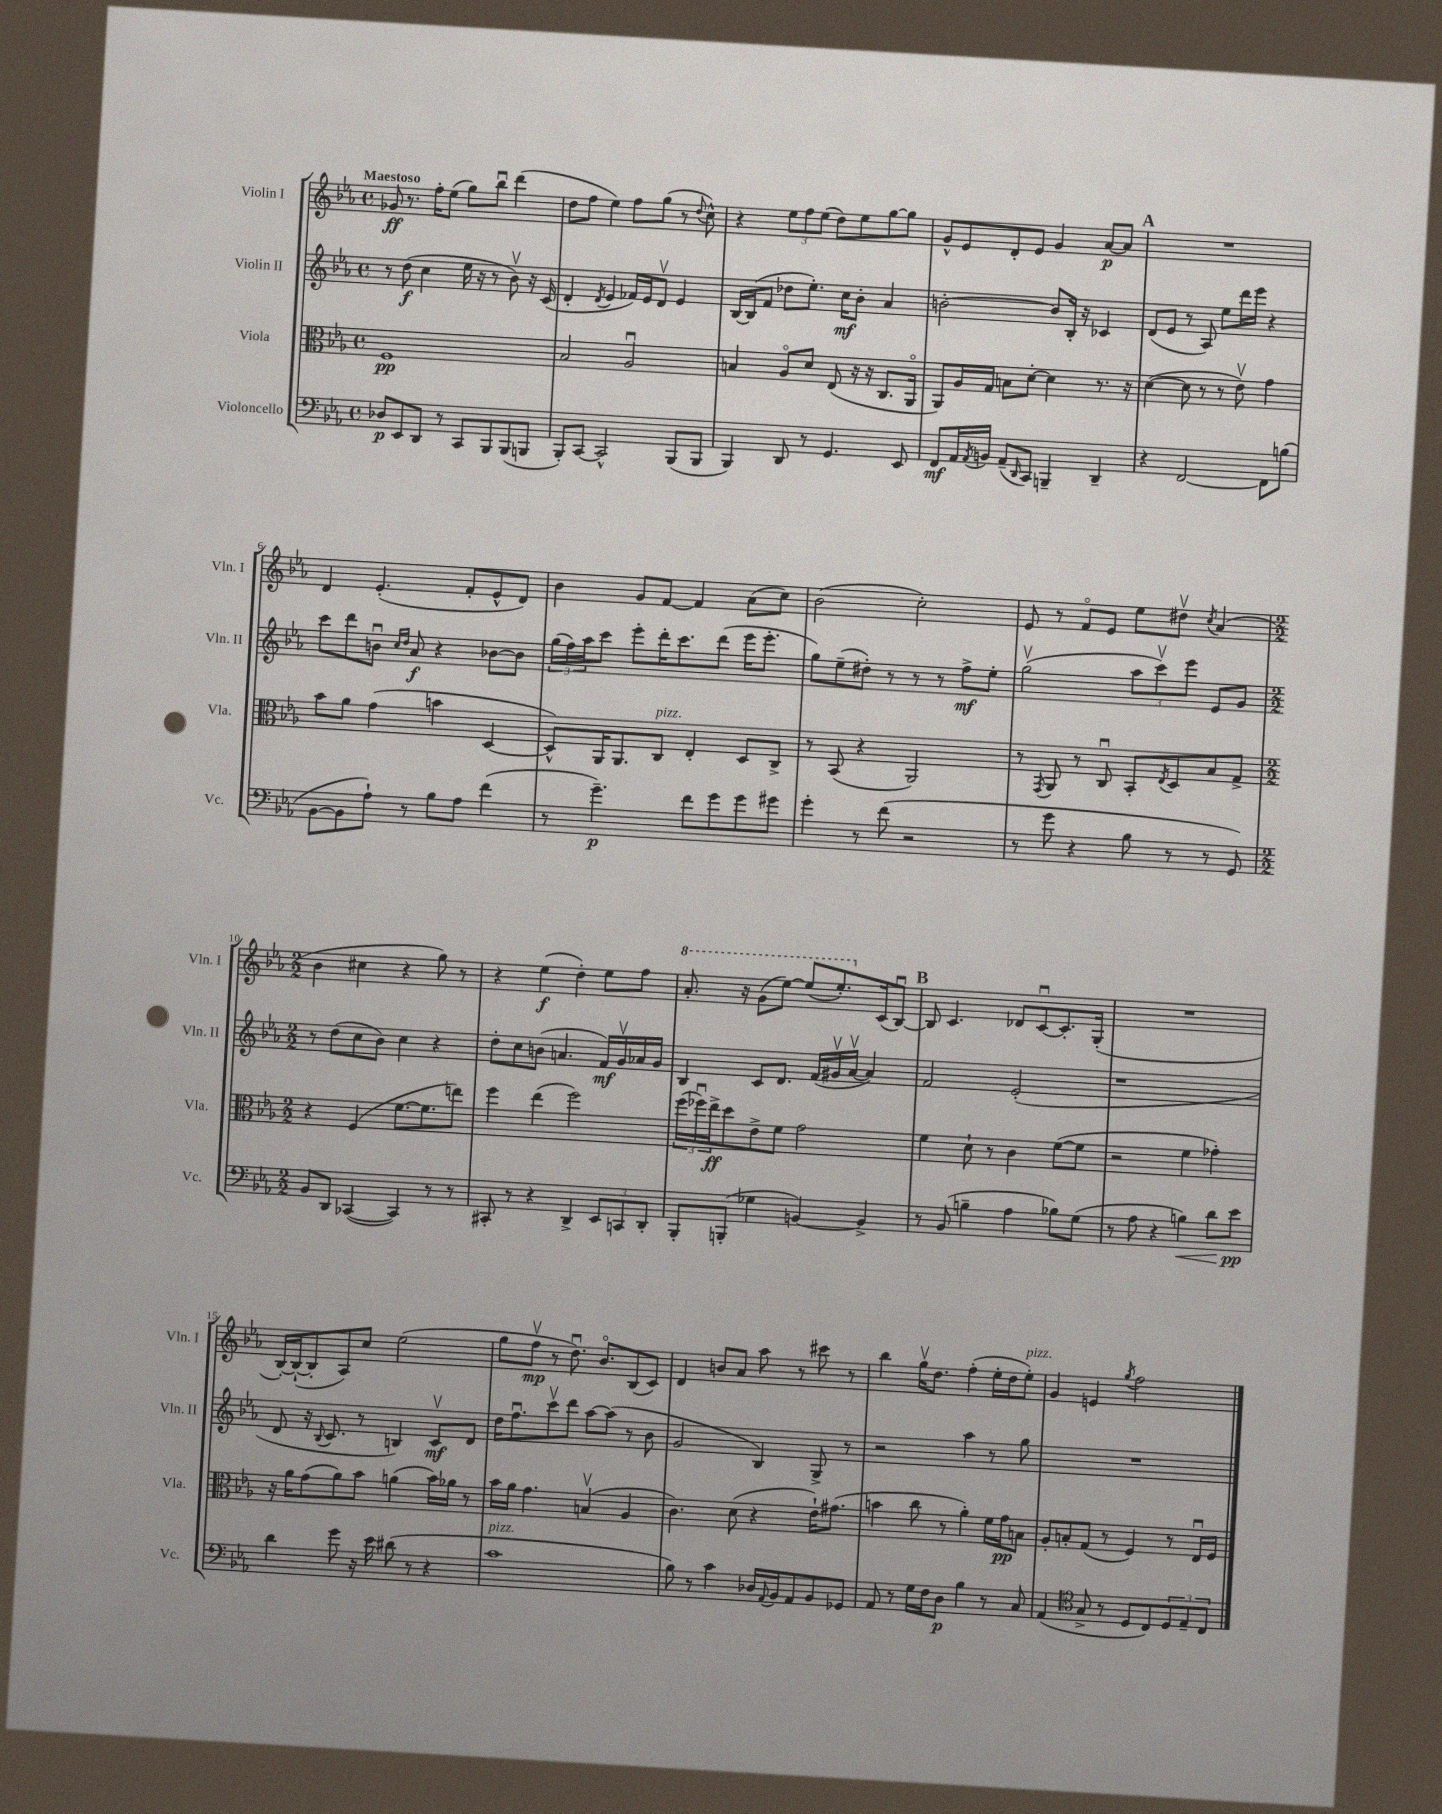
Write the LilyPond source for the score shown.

<<
\new StaffGroup <<
\new Staff = "s0" \with { instrumentName = "Violin I" shortInstrumentName = "Vln. I" } {
    \clef treble \key ees \major \defaultTimeSignature \time 4/4 \tempo "Maestoso"
    ges'8\ff r8. f''16-. ees''8( g''8) bes''8\downbow d'''4( |
    d''8 f''8 ees''4) f''8 g''8( r8 \appoggiatura { d''8 } c''8-^) |
    r4 \tuplet 3/2 { ees''8 f''8 ees''8( } d''8) ees''8 g''8~ g''8 |
    g'8-^ ees'8 d'8-. ees'8 g'4 aes'8~\p aes'8 |
    \mark \markup { \bold "A" } R1 |
    d'4 ees'4.-.( f'8-. ees'8-^ d'8) |
    bes'4 g'8 f'8~ f'4 aes'8( c''8) |
    bes'2( c''2-.) |
    ees'8 r8 f'8\flageolet ees'8 ees''8 dis''8\upbow \acciaccatura { c''8 } aes'4( |
    \numericTimeSignature \time 2/2 bes'4 cis''4 r4 g''8) r8 |
    r4 ees''4\f( d''4-.) ees''8 f''8 |
    \ottava #1 aes''8.-. r16 g''8( ees'''8~) ees'''8( ees'''8.-.) \ottava #0 c'16( bes8~\downbow) |
    \mark \markup { \bold "B" } bes8 c'4. des'8 c'8~\downbow c'8.-. g16-.( |
    R1 |
    bes16~-.) bes16~-!( bes8-. aes8) c''8 ees''2( |
    g''8 f''8\upbow\mp r8 d''8.\downbow) bes'8.\flageolet bes8( c'8) |
    d'4 b'8 aes'8 aes''8 r8 cis'''8 r8 |
    bes''4 g''16\upbow d''8. f''4-.( ees''16-. d''16 ees''8-.^\markup { \italic "pizz." }) |
    g'4 e'4 \acciaccatura { g''8 } f''2 \bar "|." |
}
\new Staff = "s1" \with { instrumentName = "Violin II" shortInstrumentName = "Vln. II" } {
    \clef treble \key ees \major \defaultTimeSignature \time 4/4
    r8 d''8\f( c''4 ees''16 r16 r8 bes'8\upbow) r16 c'16( |
    d'4-. \acciaccatura { d'8 } ees'4 fes'16) ees'16 d'8\upbow ees'4 |
    bes16~ bes16( f'8 des''8 ees''8.-.) c''16\mf bes'8-. aes'4 |
    b'2~-. b'8 bes16-. r16 ces'4 |
    \mark \markup { \bold "A" } d'8( ees'8 r8 aes8) ees''8 d'''16 ees'''16 r4 |
    c'''8 d'''8 b'8\downbow \grace { c''16 d''16 } aes'8\f r4 bes'8~ bes'8 |
    \tuplet 3/2 { g''16( f''16) aes''16 } c'''8 ees'''8-. d'''16-. c'''8. d'''8( ees'''16 ees'''8.-. |
    g''8) ees''8--( dis''8-.) r8 r8 r8 f''8->\mf ees''8-. |
    g''2\upbow( \tuplet 3/2 { aes''8 c'''8\upbow) ees'''8 } ees'8 g'8 |
    \numericTimeSignature \time 2/2 r8 d''8( c''8 bes'8) c''4 r4 |
    d''8-. c''8 b'8( a'4. f'16\mf) g'16\upbow aes'16 g'16 |
    bes4 c'8 d'8. f'16( gis'16\upbow aes'16~\upbow aes'4) |
    \mark \markup { \bold "B" } f'2 ees'2-.( |
    r1 |
    d'8 r16 \appoggiatura { bes8 } c'8. r8 b4) c'8\upbow\mf d'8 |
    d''16 f''8.\downbow c'''8\upbow d'''8 aes''8~ aes''8( r8 bes'8 |
    g'2 bes4) g8-> r8 |
    r2 aes''4 r8 g''8 |
    R1 \bar "|." |
}
\new Staff = "s2" \with { instrumentName = "Viola" shortInstrumentName = "Vla." } {
    \clef alto \key ees \major \defaultTimeSignature \time 4/4
    f1\pp |
    bes2 aes2\downbow |
    b4 aes8\flageolet d'8 ees8( r16 r16 c8. aes,16\flageolet |
    aes,8) aes16 g16 b8 d'8~-. d'4 r8. r16 |
    \mark \markup { \bold "A" } d'4~( d'8 r8 r8 ees'8\upbow) g'4 |
    bes'8 aes'8 g'4( b'4 d4~ |
    d8-^) aes,16 aes,8. c8^\markup { \italic "pizz." } ees4-. d8 c8-> |
    r8 bes,8( r4 aes,2) |
    r8 \acciaccatura { g,8 } aes,8 r8 c8\downbow bes,8-. \acciaccatura { ees8 } d8 bes8 g8-> |
    \numericTimeSignature \time 2/2 r4 f4( f'8.~ f'8. e''8) |
    f''4 ees''4( f''2) |
    \tuplet 3/2 { f''16( fes''16\downbow) ees''16->\ff } d''8 ees'8-> f'8 g'2 |
    \mark \markup { \bold "B" } f'4 d'8-! r8 c'4 f'8~( f'8 |
    r2 f'4 ges'4-.) |
    r16 aes'16 g'8( aes'8) bes'8 a'4( bes'16) aes'16 r8 |
    bes'16 aes'16 g'4. b4\upbow( aes4 |
    c'4.) d'8( r4 ees'16-!) gis'8.( |
    b'4 c''8 r8 aes'4-.) f'16 g'16\pp b8 |
    aes8-. b8-. g8( r8 f4) r8 ees16\downbow f16 \bar "|." |
}
\new Staff = "s3" \with { instrumentName = "Violoncello" shortInstrumentName = "Vc." } {
    \clef bass \key ees \major \defaultTimeSignature \time 4/4
    des8\p ees,8 d,8 r8 c,8 bes,,8 bes,,8( b,,8 |
    bes,,8-.) c,8~ c,2-^ bes,,8( bes,,8 |
    bes,,4) d,8 r8 g,4. ees,8 |
    f,8\mf aes,16 \acciaccatura { aes,8 } b,16 aes,8--( \grace { d,16 } c,8) b,,4-- d,4-- |
    \mark \markup { \bold "A" } r4 f,2~ f,8 b8( |
    bes,8~ bes,8 aes8-!) r8 bes8 aes8 f'4( |
    r8 g'4.--\p) f'8 g'8 g'8 gis'8 |
    g'4-. r8 f'8( r2 |
    r8 g'8 r4 bes8 r8 r8 g,8) |
    \numericTimeSignature \time 2/2 bes,8 d,8 ces,4~( ces,4) r8 r8 |
    cis,8-. r8 r4 d,4-> \tuplet 3/2 { ees,8 c,8 d,8-. } |
    bes,,8-. b,,8-.( ges4 b,4~) b,4-> |
    \mark \markup { \bold "B" } r8 bes,8( b4-- aes4 bes8) g8( |
    r8 aes8 r4 b4\<) d'8 ees'8\pp\! |
    d'4 g'8 r16 ees'16 dis'8( r8 r4 |
    c'1^\markup { \italic "pizz." } |
    bes8) r8 c'4 des16 \appoggiatura { aes,8 } bes,16 aes,8 bes,8 ges,8 |
    aes,8 r8 g16 f16 d8\p bes4 r8 c8 |
    aes,4( \clef tenor g8-> r8 d8 c8) \tuplet 3/2 { d8 ees8-- c8 } \bar "|." |
}
>>
>>
